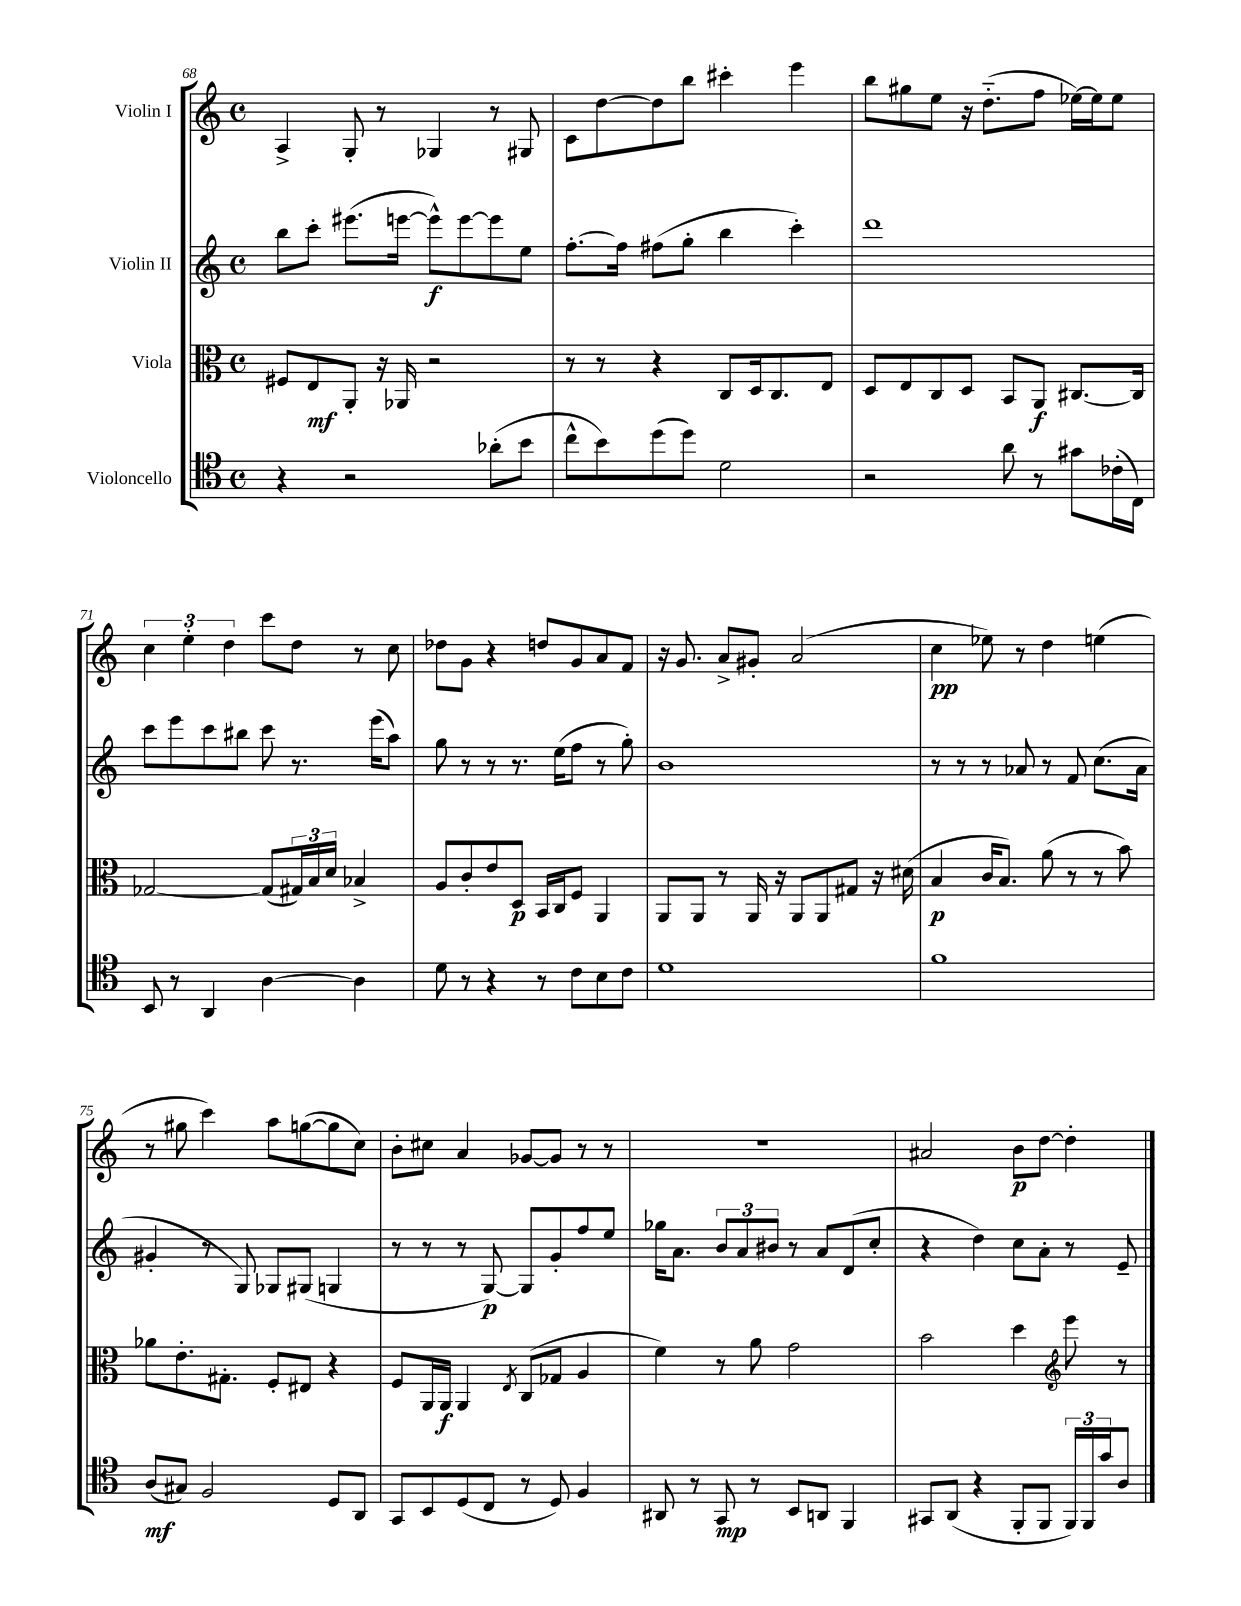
<<
\new StaffGroup <<
\new Staff = "s0" \with { instrumentName = "Violin I" } {
    \clef treble \key c \major \defaultTimeSignature \time 4/4
    a4-> g8-. r8 ges4 r8 gis8 |
    c'8 d''8~ d''8 b''8 cis'''4-. e'''4 |
    b''8 gis''8 e''8 r16 d''8.-_( f''8 ees''16~) ees''16 ees''8 |
    \tuplet 3/2 { c''4 e''4-. d''4 } c'''8 d''8 r8 c''8 |
    des''8 g'8 r4 d''8 g'8 a'8 f'8 |
    r16 g'8. a'8-> gis'8-. a'2( |
    c''4\pp ees''8) r8 d''4 e''4( |
    r8 gis''8 c'''4) a''8 g''8~( g''8 c''8) |
    b'8-. cis''8 a'4 ges'8~ ges'8 r8 r8 |
    R1 |
    ais'2 b'8\p d''8~ d''4-. \bar "|." |
}
\new Staff = "s1" \with { instrumentName = "Violin II" } {
    \clef treble \key c \major \defaultTimeSignature \time 4/4
    b''8 c'''8-. eis'''8.( e'''16~ e'''8-^\f) e'''8~ e'''8 e''8 |
    f''8.~-. f''16 fis''8( g''8-. b''4 c'''4-.) |
    d'''1 |
    c'''8 e'''8 c'''8 bis''8 c'''8 r8. e'''16( a''8) |
    g''8 r8 r8 r8. e''16( f''8 r8 g''8-.) |
    b'1 |
    r8 r8 r8 aes'8 r8 f'8 c''8.( aes'16 |
    gis'4-. r8 g8) ges8 gis8( g4 |
    r8 r8 r8 g8~\p) g8 g'8-. f''8 e''8 |
    ges''16 a'8. \tuplet 3/2 { b'8 a'8 bis'8 } r8 a'8 d'8( c''8-. |
    r4 d''4) c''8 a'8-. r8 e'8-- \bar "|." |
}
\new Staff = "s2" \with { instrumentName = "Viola" } {
    \clef alto \key c \major \defaultTimeSignature \time 4/4
    fis8 e8\mf a,8-. r16 aes,16 r2 |
    r8 r8 r4 c8 d16 c8. e8 |
    d8 e8 c8 d8 b,8 a,8\f cis8.~ cis16 |
    ges2~ ges8( \tuplet 3/2 { gis16) b16 d'16 } bes4-> |
    a8 c'8-. e'8 d8\p b,16 c16 f8 a,4 |
    a,8 a,8 r8 a,16 r16 a,8 a,8 gis8 r16 dis'16( |
    b4\p c'16 b8.) a'8( r8 r8 b'8) |
    aes'8 e'8.-. gis8.-. f8-. eis8 r4 |
    f8 a,16 a,16\f a,4 \acciaccatura { e8 } c8( ges8 a4 |
    f'4) r8 a'8 g'2 |
    b'2 d''4 \clef treble e'''8 r8 \bar "|." |
}
\new Staff = "s3" \with { instrumentName = "Violoncello" } {
    \clef tenor \key c \major \defaultTimeSignature \time 4/4
    r4 r2 aes'8-.( b'8 |
    c''8-^ b'8) d''8( d''8) d'2 |
    r2 a'8 r8 gis'8 ces'16-.( c16) |
    b,8 r8 a,4 a4~ a4 |
    d'8 r8 r4 r8 c'8 b8 c'8 |
    d'1 |
    f'1 |
    a8\mf( gis8) f2 d8 a,8 |
    g,8 b,8 d8( c8 r8 d8) f4 |
    ais,8 r8 g,8\mp r8 b,8 a,8 f,4 |
    gis,8 a,8( r4 f,8-. f,8 \tuplet 3/2 { f,16) f,16 g'16 } a8 \bar "|." |
}
>>
>>
\layout { \context { \Score currentBarNumber = #68 } }
